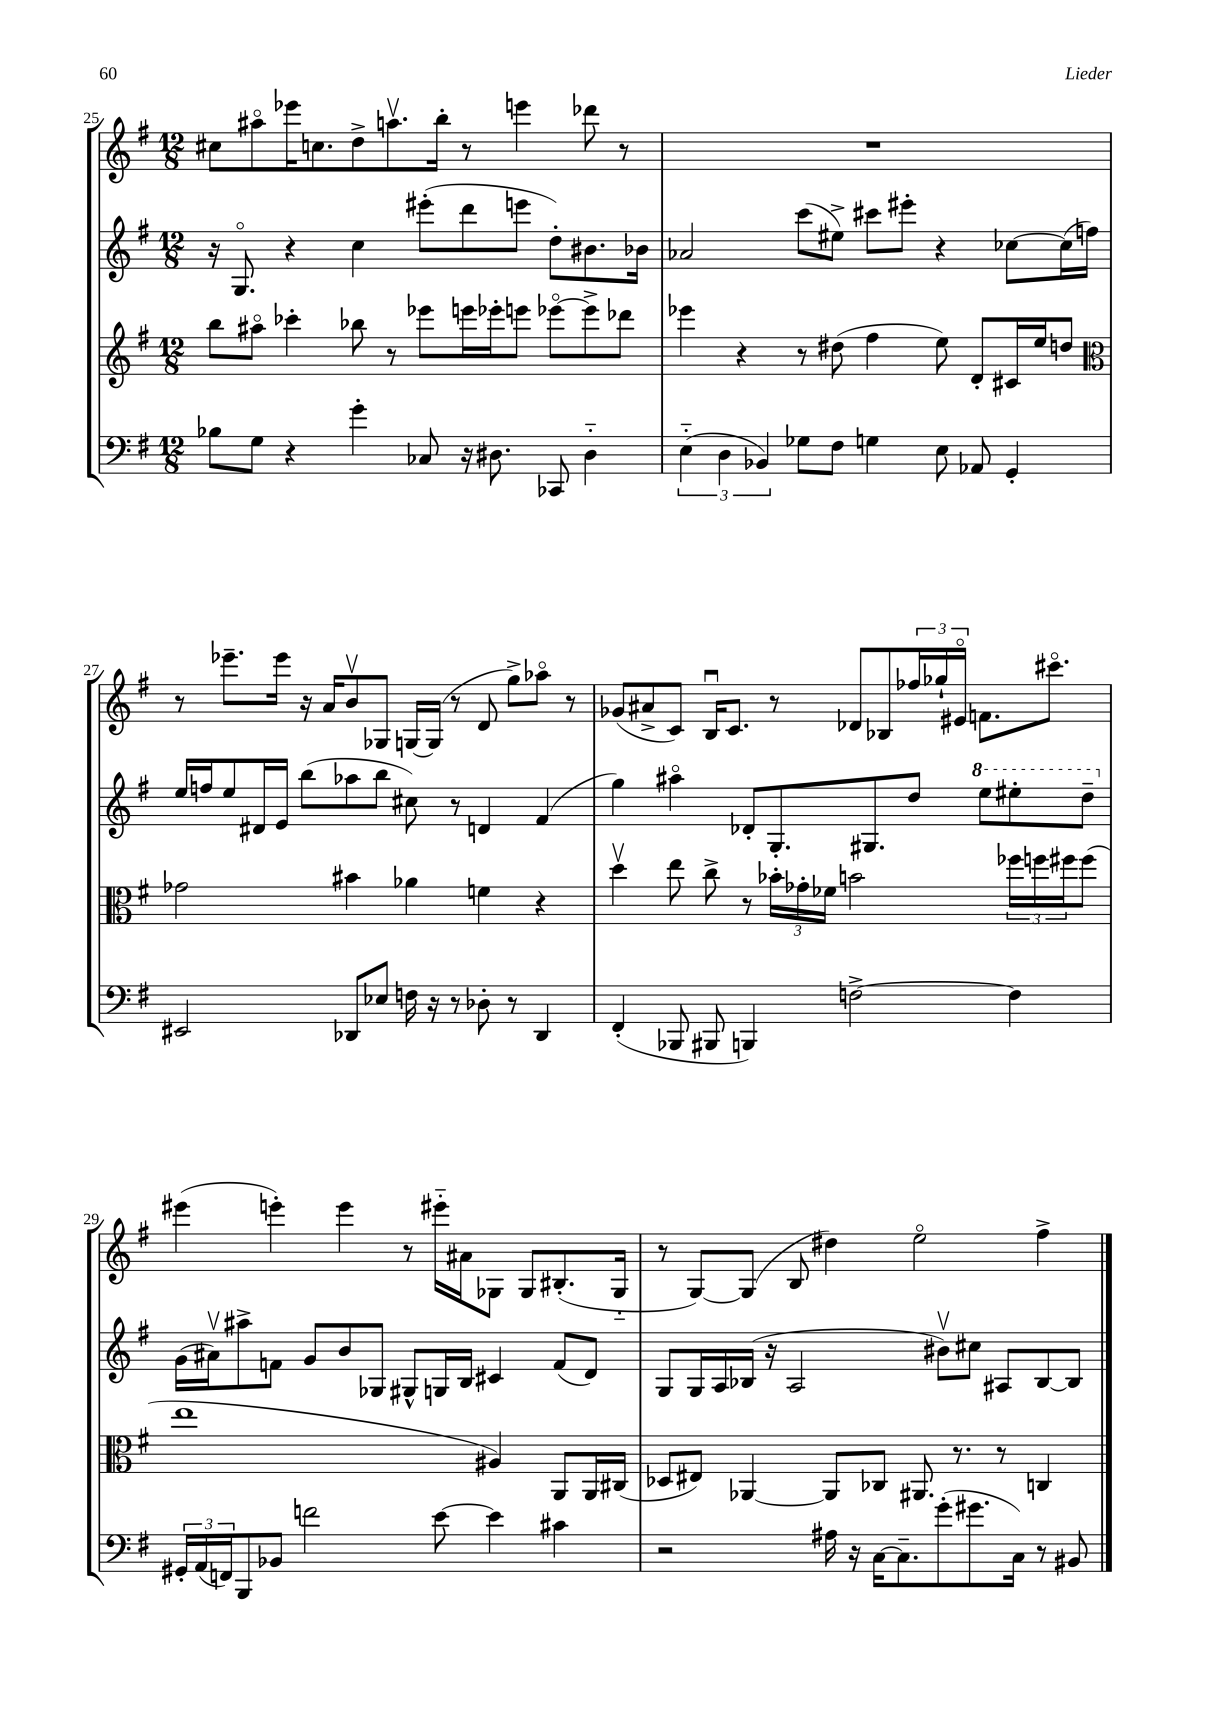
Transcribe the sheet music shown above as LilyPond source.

<<
\new StaffGroup <<
\new Staff = "s0" {
    \clef treble \key g \major \numericTimeSignature \time 12/8
    cis''8 ais''8\flageolet ees'''16 c''8. d''8-> a''8.\upbow b''16-. r8 e'''4 des'''8 r8 |
    R1. |
    r8 ees'''8.-- ees'''16 r16 a'16 b'8\upbow ges8 g16~ g16( r8 d'8 g''8->) aes''8\flageolet r8 |
    ges'8( ais'8-> c'8) b16\downbow c'8. r8 des'8 bes8 \tuplet 3/2 { fes''16 ges''16-! eis'16\flageolet } f'8. cis'''8.\flageolet |
    eis'''4( e'''4-.) e'''4 r8 eis'''16-_ ais'16 ges8 ges8 bis8.-.( ges16-_ |
    r8 g8~) g8( b8 dis''4) e''2\flageolet fis''4-> \bar "|." |
}
\new Staff = "s1" {
    \clef treble \key g \major \numericTimeSignature \time 12/8
    r16 g8.\flageolet r4 c''4 eis'''8-.( d'''8 e'''8 d''8-.) bis'8. bes'16 |
    aes'2 c'''8( eis''8->) cis'''8 eis'''8-. r4 ces''8~ ces''16( f''16) |
    e''16 f''16 e''8 dis'16 e'16 b''8( aes''8 b''8 cis''8) r8 d'4 fis'4( |
    g''4) ais''4\flageolet des'8-. g8.-. gis8. d''8 \ottava #1 e'''8 eis'''8-. d'''8-- \ottava #0 |
    g'16( ais'16\upbow) ais''8-> f'8 g'8 b'8 ges8 gis8-^ g16 b16 cis'4 f'8( d'8) |
    g8 g16 a16 bes16( r16 a2 bis'8\upbow) cis''8 ais8 bes8~ bes8 \bar "|." |
}
\new Staff = "s2" {
    \clef treble \key g \major \numericTimeSignature \time 12/8
    b''8 ais''8\flageolet ces'''4-. bes''8 r8 ees'''8 e'''16 ees'''16-. e'''8 ees'''8~\flageolet ees'''8-> des'''8 |
    ees'''4 r4 r8 dis''8( fis''4 e''8) d'8-. cis'16 e''16 d''8 |
    \clef alto ges'2 bis'4 aes'4 f'4 r4 |
    d''4\upbow e''8 c''8-> r8 \tuplet 3/2 { bes'16-. ges'16-. fes'16 } b'2 \tuplet 3/2 { fes''16 f''16 fis''16 } fis''8( |
    e''1 ais4) a,8 a,16 cis16( |
    des8 eis8) aes,4~ aes,8 ces8 ais,8. r8. r8 c4 \bar "|." |
}
\new Staff = "s3" {
    \clef bass \key g \major \numericTimeSignature \time 12/8
    bes8 g8 r4 g'4-. ces8 r16 dis8. ces,8 dis4-_ |
    \tuplet 3/2 { e4-_( d4 bes,4) } ges8 fis8 g4 e8 aes,8 g,4-. |
    eis,2 des,8 ees8 f16 r16 r8 des8-. r8 des,4 |
    fis,4-.( bes,,8 bis,,8 b,,4) f2~-> f4 |
    \tuplet 3/2 { gis,16-. a,16( f,16) } b,,8 bes,8 f'2 e'8~ e'4 cis'4 |
    r2 ais16 r16 c16~ c8.-- g'8-.( gis'8. c16) r8 bis,8 \bar "|." |
}
>>
>>
\layout { \context { \Score currentBarNumber = #25 } }
